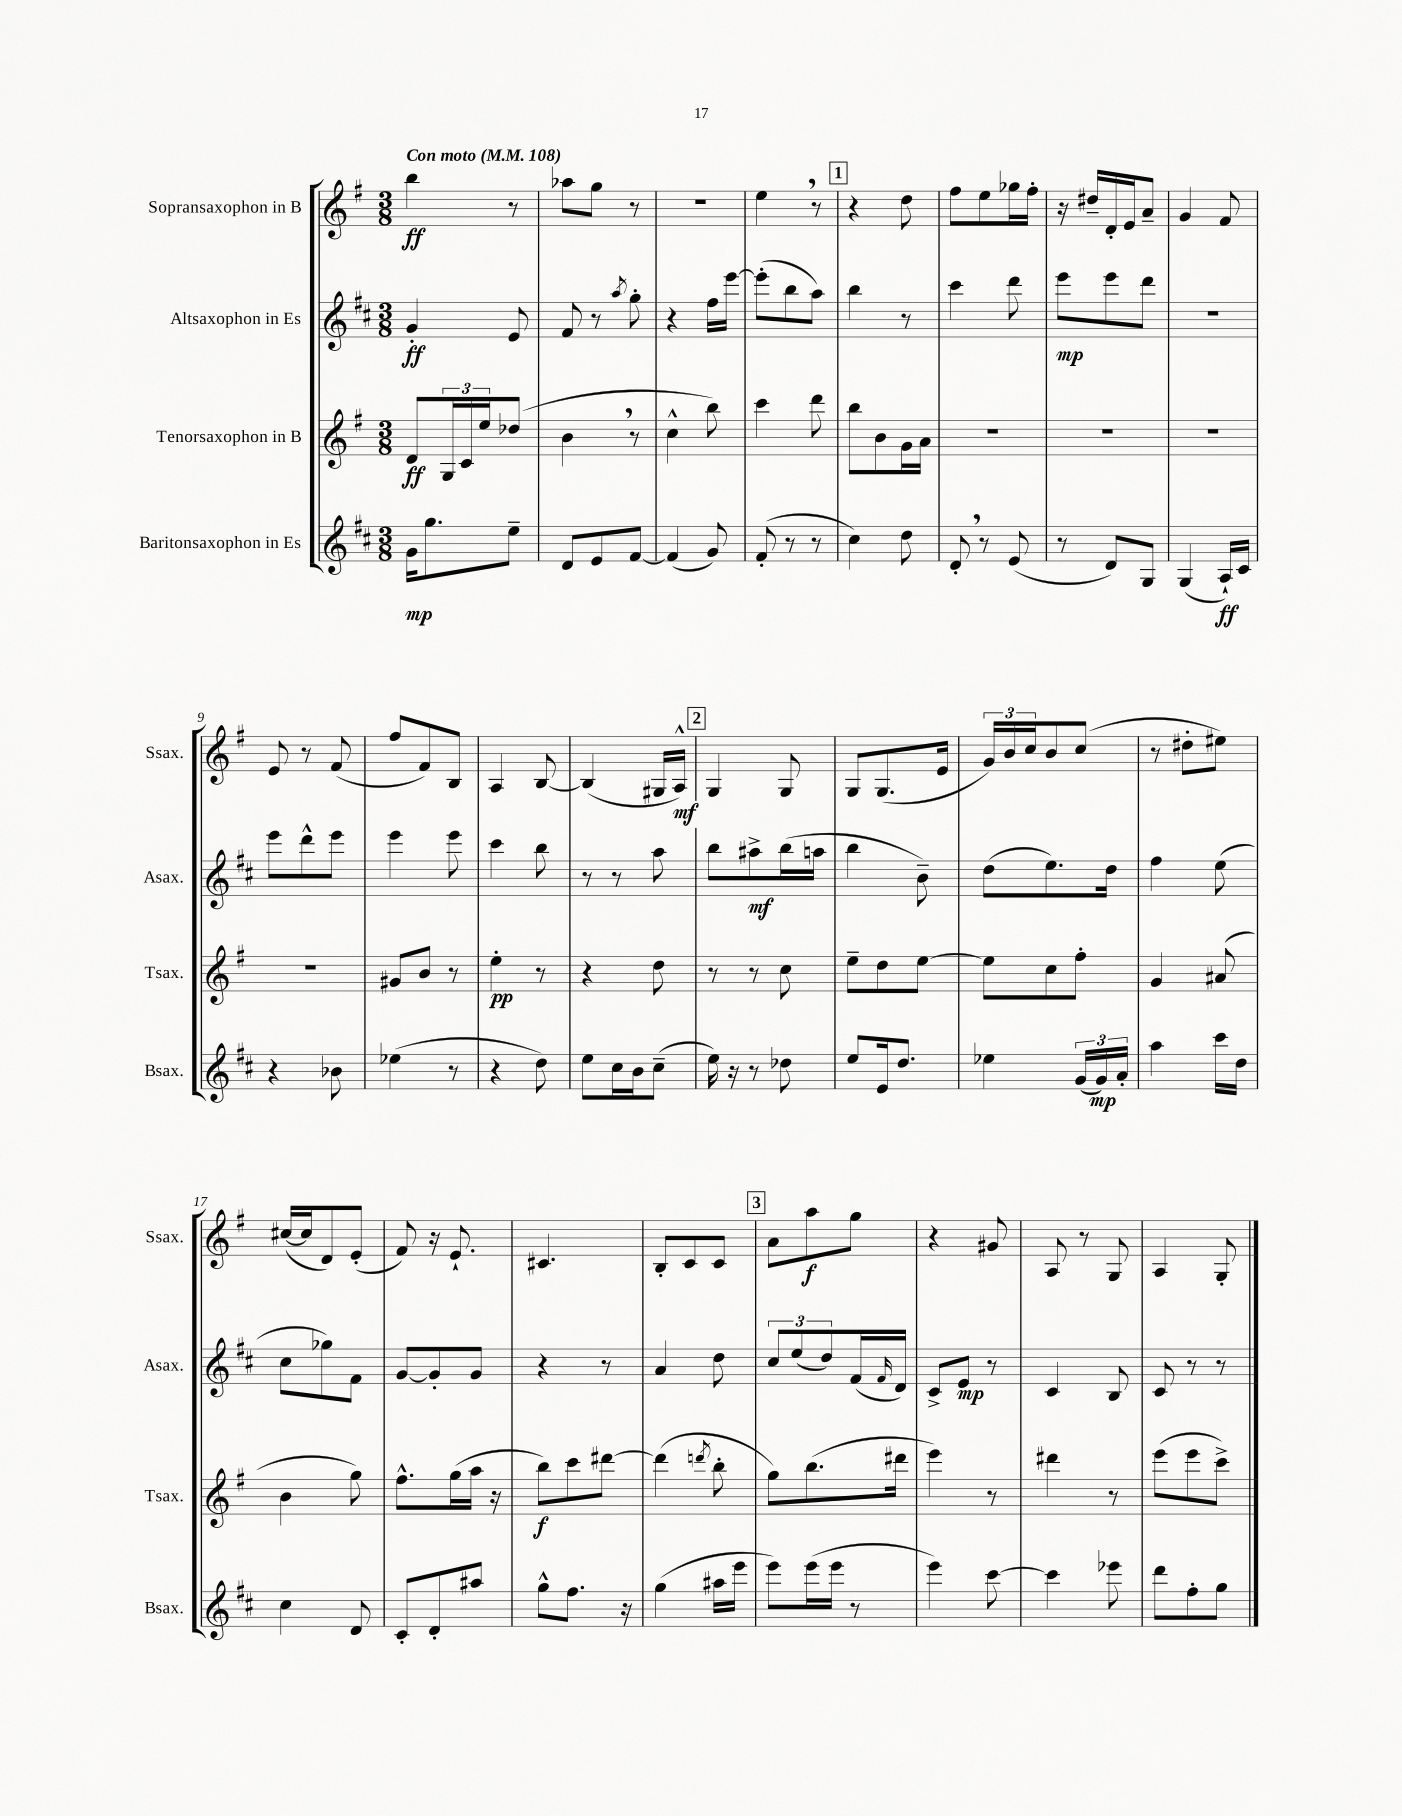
<<
\new StaffGroup <<
\new Staff = "s0" \with { instrumentName = "Sopransaxophon in B" shortInstrumentName = "Ssax." } {
    \clef treble \key g \major \numericTimeSignature \time 3/8 \tempo "Con moto" 4 = 108
    b''4\ff r8 |
    aes''8 g''8 r8 |
    R4. |
    e''4 \breathe r8 |
    \mark \markup { \box "1" } r4 d''8 |
    fis''8 e''8 ges''16 fis''16-. |
    r16 dis''16-- d'16-. e'16 a'8-- |
    g'4 fis'8 |
    e'8 r8 fis'8( |
    fis''8 fis'8) b8 |
    a4 b8~ |
    b4( gis16 a16-^\mf) |
    \mark \markup { \box "2" } g4 g8 |
    g8 g8.( e'16 |
    \tuplet 3/2 { g'16) b'16 c''16 } b'8 c''8( |
    r8 dis''8-. eis''8) |
    cis''16~( cis''16 d'8) e'8-.( |
    fis'8) r16 e'8.-! |
    cis'4. |
    b8-. c'8 c'8 |
    \mark \markup { \box "3" } a'8 a''8\f g''8 |
    r4 gis'8 |
    a8 r8 g8 |
    a4 g8-. \bar "|." |
}
\new Staff = "s1" \with { instrumentName = "Altsaxophon in Es" shortInstrumentName = "Asax." } {
    \clef treble \key d \major \numericTimeSignature \time 3/8
    g'4-.\ff e'8 |
    fis'8 r8 \acciaccatura { a''8 } g''8-. |
    r4 fis''16 e'''16~ |
    e'''8-.( b''8 a''8) |
    \mark \markup { \box "1" } b''4 r8 |
    cis'''4 d'''8 |
    e'''8\mp e'''8 d'''8 |
    R4. |
    e'''8 d'''8-^ e'''8 |
    e'''4 e'''8 |
    cis'''4 b''8 |
    r8 r8 a''8 |
    \mark \markup { \box "2" } b''8 ais''8->\mf b''16( a''16 |
    b''4 b'8--) |
    d''8( e''8.) d''16 |
    fis''4 e''8( |
    cis''8 ges''8) fis'8 |
    g'8~ g'8-. g'8 |
    r4 r8 |
    a'4 d''8 |
    \mark \markup { \box "3" } \tuplet 3/2 { cis''8 e''8( d''8) } fis'16( \grace { fis'16 } d'16) |
    cis'8-> e'8\mp r8 |
    cis'4 b8 |
    cis'8 r8 r8 \bar "|." |
}
\new Staff = "s2" \with { instrumentName = "Tenorsaxophon in B" shortInstrumentName = "Tsax." } {
    \clef treble \key g \major \numericTimeSignature \time 3/8
    d'8\ff \tuplet 3/2 { g16 c'16 e''16 } des''8( |
    b'4 \breathe r8 |
    c''4-^ b''8) |
    c'''4 d'''8 |
    \mark \markup { \box "1" } b''8 b'8 g'16 a'16 |
    R4. |
    R4. |
    R4. |
    R4. |
    gis'8 b'8 r8 |
    e''4-.\pp r8 |
    r4 d''8 |
    \mark \markup { \box "2" } r8 r8 c''8 |
    e''8-- d''8 e''8~ |
    e''8 c''8 fis''8-. |
    g'4 ais'8( |
    b'4 g''8) |
    fis''8.-^ g''16( a''16 r16 |
    b''8\f) c'''8 dis'''8~ |
    dis'''4( \acciaccatura { d'''8 } b''8-. |
    \mark \markup { \box "3" } g''8) b''8.( dis'''16 |
    e'''4) r8 |
    dis'''4 r8 |
    e'''8( e'''8 c'''8->) \bar "|." |
}
\new Staff = "s3" \with { instrumentName = "Baritonsaxophon in Es" shortInstrumentName = "Bsax." } {
    \clef treble \key d \major \numericTimeSignature \time 3/8
    g'16\mp g''8. e''8-- |
    d'8 e'8 fis'8~ |
    fis'4( g'8) |
    fis'8-.( r8 r8 |
    \mark \markup { \box "1" } cis''4) d''8 |
    d'8-. \breathe r8 e'8( |
    r8 d'8) g8 |
    g4( a16-!\ff) cis'16 |
    r4 bes'8 |
    ees''4( r8 |
    r4 d''8) |
    e''8 cis''16 b'16 cis''8--( |
    \mark \markup { \box "2" } e''16) r16 r8 des''8 |
    e''8 e'16 d''8. |
    ees''4 \tuplet 3/2 { g'16( g'16\mp) a'16-. } |
    a''4 cis'''16 d''16 |
    cis''4 d'8 |
    cis'8-. d'8-. ais''8 |
    g''8-^ fis''8. r16 |
    g''4( ais''16 e'''16 |
    \mark \markup { \box "3" } e'''8) e'''16( e'''16 r8 |
    e'''4) cis'''8~ |
    cis'''4 ees'''8 |
    d'''8 fis''8-. g''8 \bar "|." |
}
>>
>>
